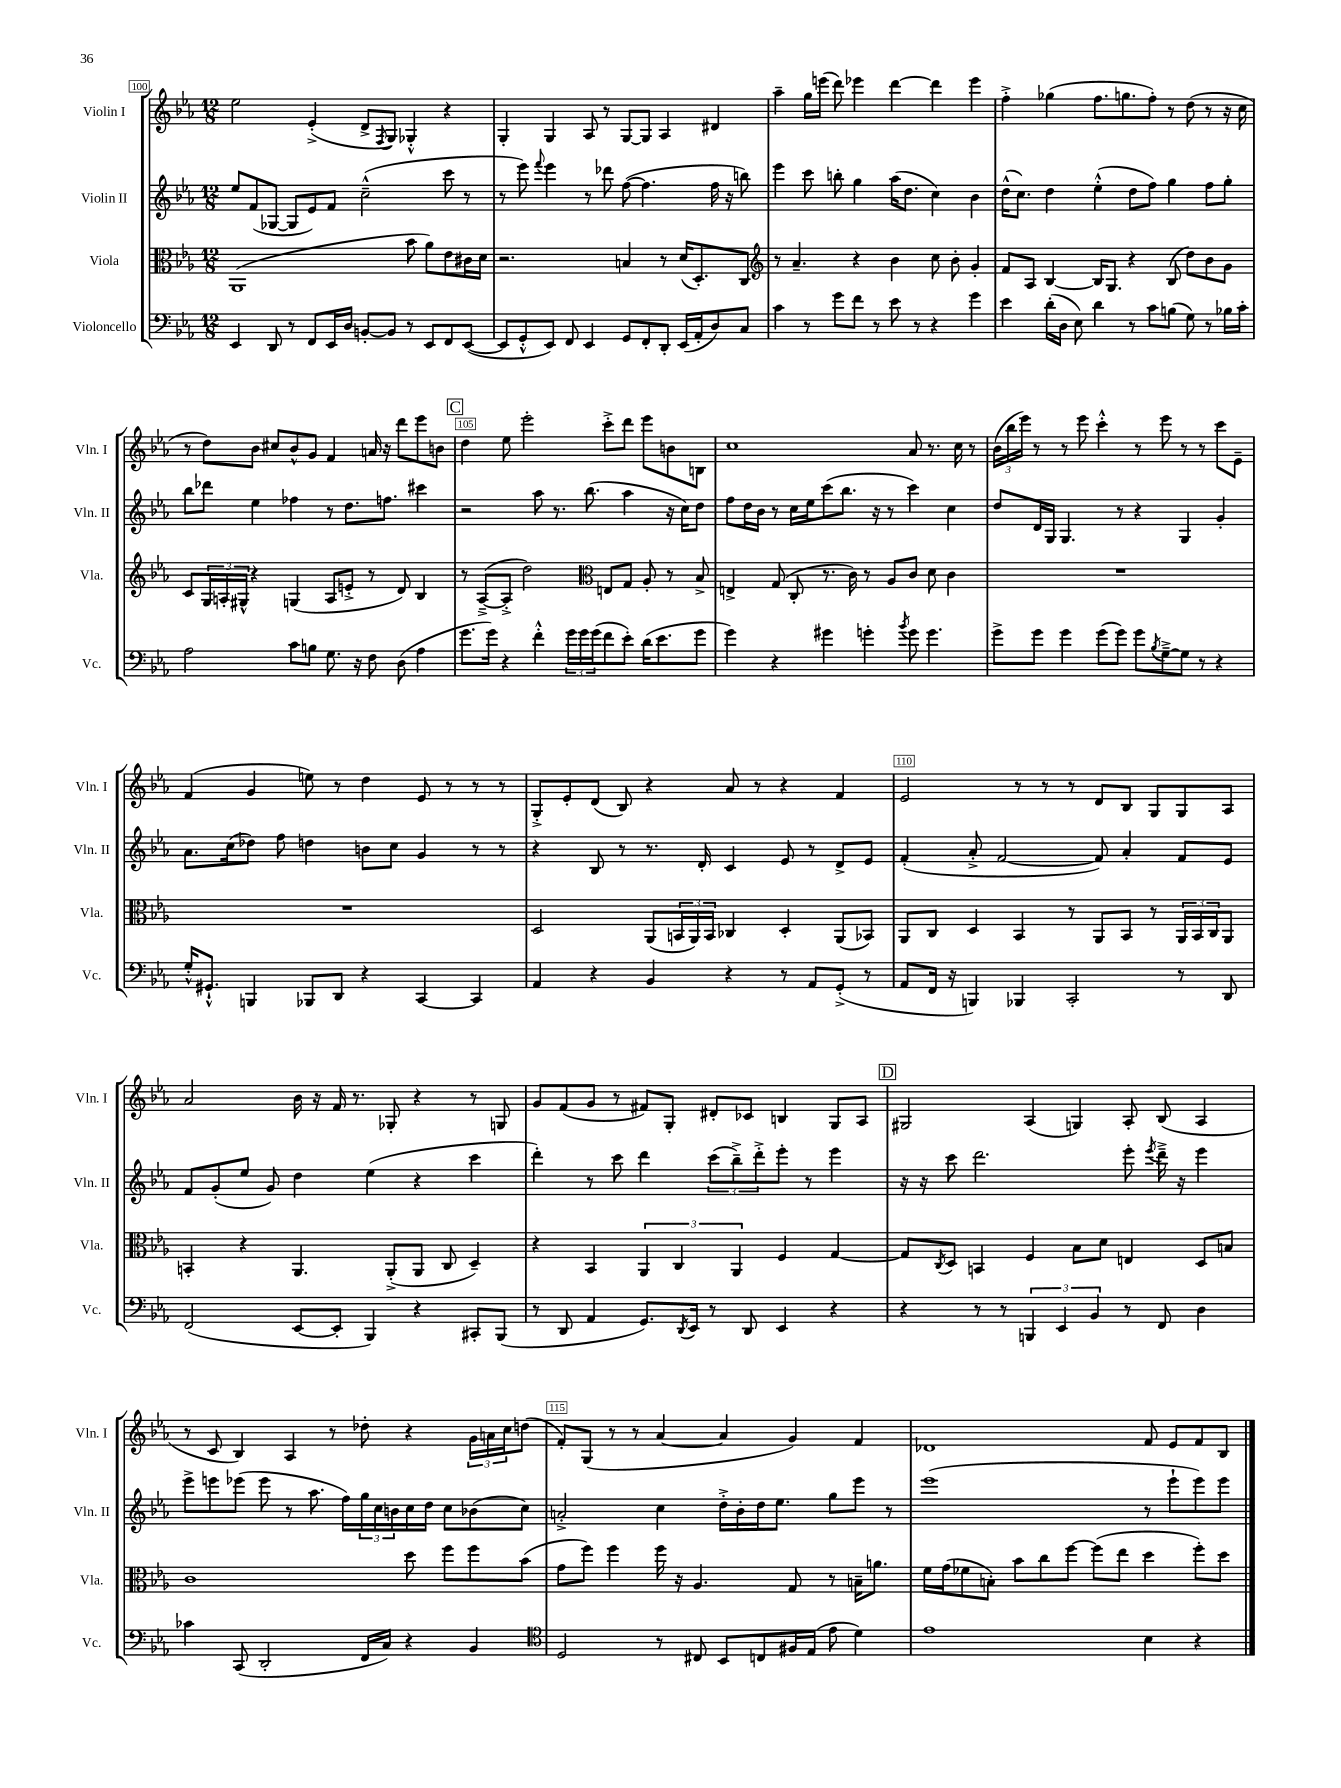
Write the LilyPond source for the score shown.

<<
\new StaffGroup <<
\new Staff = "s0" \with { instrumentName = "Violin I" shortInstrumentName = "Vln. I" } {
    \clef treble \key ees \major \numericTimeSignature \time 12/8
    ees''2 ees'4-.->( d'8-> \acciaccatura { f8 } g8) ges4-.-^ r4 |
    g4-. g4 aes8 r8 g8~ g8 aes4 dis'4 |
    aes''4-- g''16 e'''16( d'''8) ees'''4 d'''4~ d'''4 ees'''4 |
    f''4-.-> ges''4( f''8. g''8. f''8-.) r8 d''8( r8 r16 c''16 |
    r8 d''8) bes'8 cis''8 bes'8-^ g'8 f'4 a'16 r16 d'''8 ees'''8 b'8 |
    \mark \markup { \box "C" } d''4 ees''8 ees'''2-. c'''8-.-> d'''8 ees'''8 b'8 b8 |
    c''1 aes'8 r8. c''16 r8 |
    \tuplet 3/2 { bes'16( bes''16 ees'''16) } r8 r8 ees'''8 c'''4-.-^ r8 ees'''8 r8 r8 c'''8 ees'8-- |
    f'4( g'4 e''8) r8 d''4 ees'8 r8 r8 r8 |
    g8-.-> ees'8-. d'8( bes8) r4 aes'8 r8 r4 f'4 |
    ees'2 r8 r8 r8 d'8 bes8 g8 g8 aes8 |
    aes'2 bes'16 r16 f'16 r8. ges8-. r4 r8 g8 |
    g'8 f'8( g'8 r8 fis'8) g8-. dis'8-. ces'8 b4 g8 aes8 |
    \mark \markup { \box "D" } gis2 aes4( g4) aes8-. bes8( aes4 |
    r8 c'8 bes4) aes4 r8 des''8-. r4 \tuplet 3/2 { g'16 a'16 c''16 } d''8( |
    f'8-.) g8( r8 r8 aes'4~ aes'4 g'4) f'4 |
    des'1 f'8 ees'8 f'8 bes8 \bar "|." |
}
\new Staff = "s1" \with { instrumentName = "Violin II" shortInstrumentName = "Vln. II" } {
    \clef treble \key ees \major \numericTimeSignature \time 12/8
    ees''8 f'8( ges8~ ges8 ees'8) f'8 c''2---^( c'''8 r8 |
    r8 ees'''8) \appoggiatura { f'''8 } ees'''4 r8 des'''8 f''8~( f''4. f''16 r16 b''8) |
    ees'''4 c'''8 b''8-. g''4 aes''16( d''8. c''4) bes'4 |
    d''16-^( c''8.) d''4 ees''4-.-^( d''8 f''8) g''4 f''8 g''8-. |
    bes''8 des'''8 ees''4 fes''4 r8 d''8. f''8. cis'''4 |
    \mark \markup { \box "C" } r2 aes''8 r8. bes''8.( aes''4 r16 c''16) d''8 |
    f''8 d''16 bes'16 r8 c''16 ees''16 c'''8( bes''8. r16 r8 c'''4) c''4 |
    d''8 d'16 g16 g4. r8 r4 g4 g'4-. |
    aes'8. c''16( des''8) f''8 d''4 b'8 c''8 g'4 r8 r8 |
    r4 bes8 r8 r8. d'16-. c'4 ees'8 r8 d'8-> ees'8 |
    f'4-.( aes'8-.-> f'2~ f'8) aes'4-. f'8 ees'8 |
    f'8 g'8-.( ees''8 g'8) d''4 ees''4( r4 c'''4 |
    d'''4-.) r8 c'''8 d'''4 \tuplet 3/2 { c'''8( bes''8--->) d'''8-.-> } ees'''8-. r8 ees'''4 |
    \mark \markup { \box "D" } r16 r16 c'''8 d'''2. ees'''8-. \acciaccatura { ees'''8 } d'''16---> r16 ees'''4 |
    ees'''8-> e'''8 ees'''8( ees'''8 r8 aes''8. f''16) \tuplet 3/2 { g''16 c''16 b'16 } c''16 d''16 c''8 bes'8( c''8) |
    a'2-.-> c''4 d''16-.-> bes'16-. d''16 ees''8. g''8 ees'''8 r8 |
    ees'''1( r8 ees'''8-! ees'''8) ees'''8 \bar "|." |
}
\new Staff = "s2" \with { instrumentName = "Viola" shortInstrumentName = "Vla." } {
    \clef alto \key ees \major \numericTimeSignature \time 12/8
    aes,1( bes'8 aes'8) ees'8 cis'16 d'16 |
    r2. b4 r8 d'16( d8.-.) c8 |
    \clef treble r8 aes'4.-- r4 bes'4 c''8 bes'8-. g'4-. |
    f'8 aes8 bes4~ bes16 g8. r4 bes8( d''8) bes'8 g'8 |
    c'8 \tuplet 3/2 { g16 a16-. gis16-^ } r4 g4( a8 e'8-.-> r8 d'8) bes4 |
    \mark \markup { \box "C" } r8 aes8~--->( aes8-.-> d''2) \clef alto e8 g8 aes8-. r8 bes8-> |
    e4-> g8( c8-. r8. c'16) r8 aes8 c'8 d'8 c'4 |
    R1. |
    R1. |
    d2 aes,8( \tuplet 3/2 { b,16 aes,16) b,16 } ces4 d4-. aes,8( bes,8) |
    aes,8 c8 d4 bes,4 r8 aes,8 bes,8 r8 \tuplet 3/2 { aes,16 bes,16 c16 } aes,8 |
    b,4-. r4 aes,4. aes,8-.->( aes,8 c8 d4--) |
    r4 bes,4 \tuplet 3/2 { aes,4 c4 aes,4 } f4 g4~ |
    \mark \markup { \box "D" } g8 \acciaccatura { c8 } d8 b,4 f4 bes8 d'8 e4 d8 b8 |
    c'1 d''8 f''8 f''8 bes'8( |
    g'8 f''8) f''4 f''16 r16 aes4. g8 r8 b16-- a'8. |
    f'16 g'16( fes'8 b8-.) bes'8 c''8 f''8~ f''8( ees''8 d''4 f''8-.) d''8 \bar "|." |
}
\new Staff = "s3" \with { instrumentName = "Violoncello" shortInstrumentName = "Vc." } {
    \clef bass \key ees \major \numericTimeSignature \time 12/8
    ees,4 d,8 r8 f,8 ees,16 d16 b,8~-. b,8 r8 ees,8 f,8 ees,8~( |
    ees,8 g,8-.-^ ees,8) f,8 ees,4 g,8 f,8-. d,8-. ees,16( aes,16-. d8) c8 |
    c'4 r8 g'8 f'8 r8 ees'8 r8 r4 g'4 |
    ees'4 d'16-.( d16 ees8) d'4 r8 c'8 b8( g8) r8 bes16 c'16-. |
    aes2 c'8 b8 g8. r16 f8 d8( aes4 |
    \mark \markup { \box "C" } g'8. g'16) r4 f'4-.-^ \tuplet 3/2 { g'16 g'16 g'16( } f'8 ees'8-.) d'16( ees'8. g'8 |
    g'4) r4 gis'4 g'4-. \acciaccatura { bes'8 } g'8 g'4. |
    g'8-> g'8 g'4 g'8( g'8) g'8 \acciaccatura { bes8 } g8~---> g8 r8 r4 |
    g16-.-^ gis,8.-!-^ b,,4 bes,,8 d,8 r4 c,4~ c,4 |
    aes,4 r4 bes,4 r4 r8 aes,8 g,8-.->( r8 |
    aes,8 f,16 r16 b,,4) bes,,4 c,2-. r8 d,8 |
    f,2( ees,8~ ees,8-. bes,,4) r4 cis,8-. bes,,8( |
    r8 d,8 aes,4 g,8.) \acciaccatura { d,8 } ees,16 r8 d,8 ees,4 r4 |
    \mark \markup { \box "D" } r4 r8 r8 \tuplet 3/2 { b,,4 ees,4 bes,4 } r8 f,8 d4 |
    ces'4 c,8( d,2-. f,16 c16) r4 bes,4 |
    \clef tenor d2 r8 cis8 bes,8 c8 fis16 ees16( ees'8 d'4) |
    ees'1 bes4 r4 \bar "|." |
}
>>
>>
\layout { \context { \Score currentBarNumber = #100 \override BarNumber.break-visibility = ##(#f #t #t) barNumberVisibility = #(every-nth-bar-number-visible 5) \override BarNumber.stencil = #(make-stencil-boxer 0.1 0.3 ly:text-interface::print) } }
